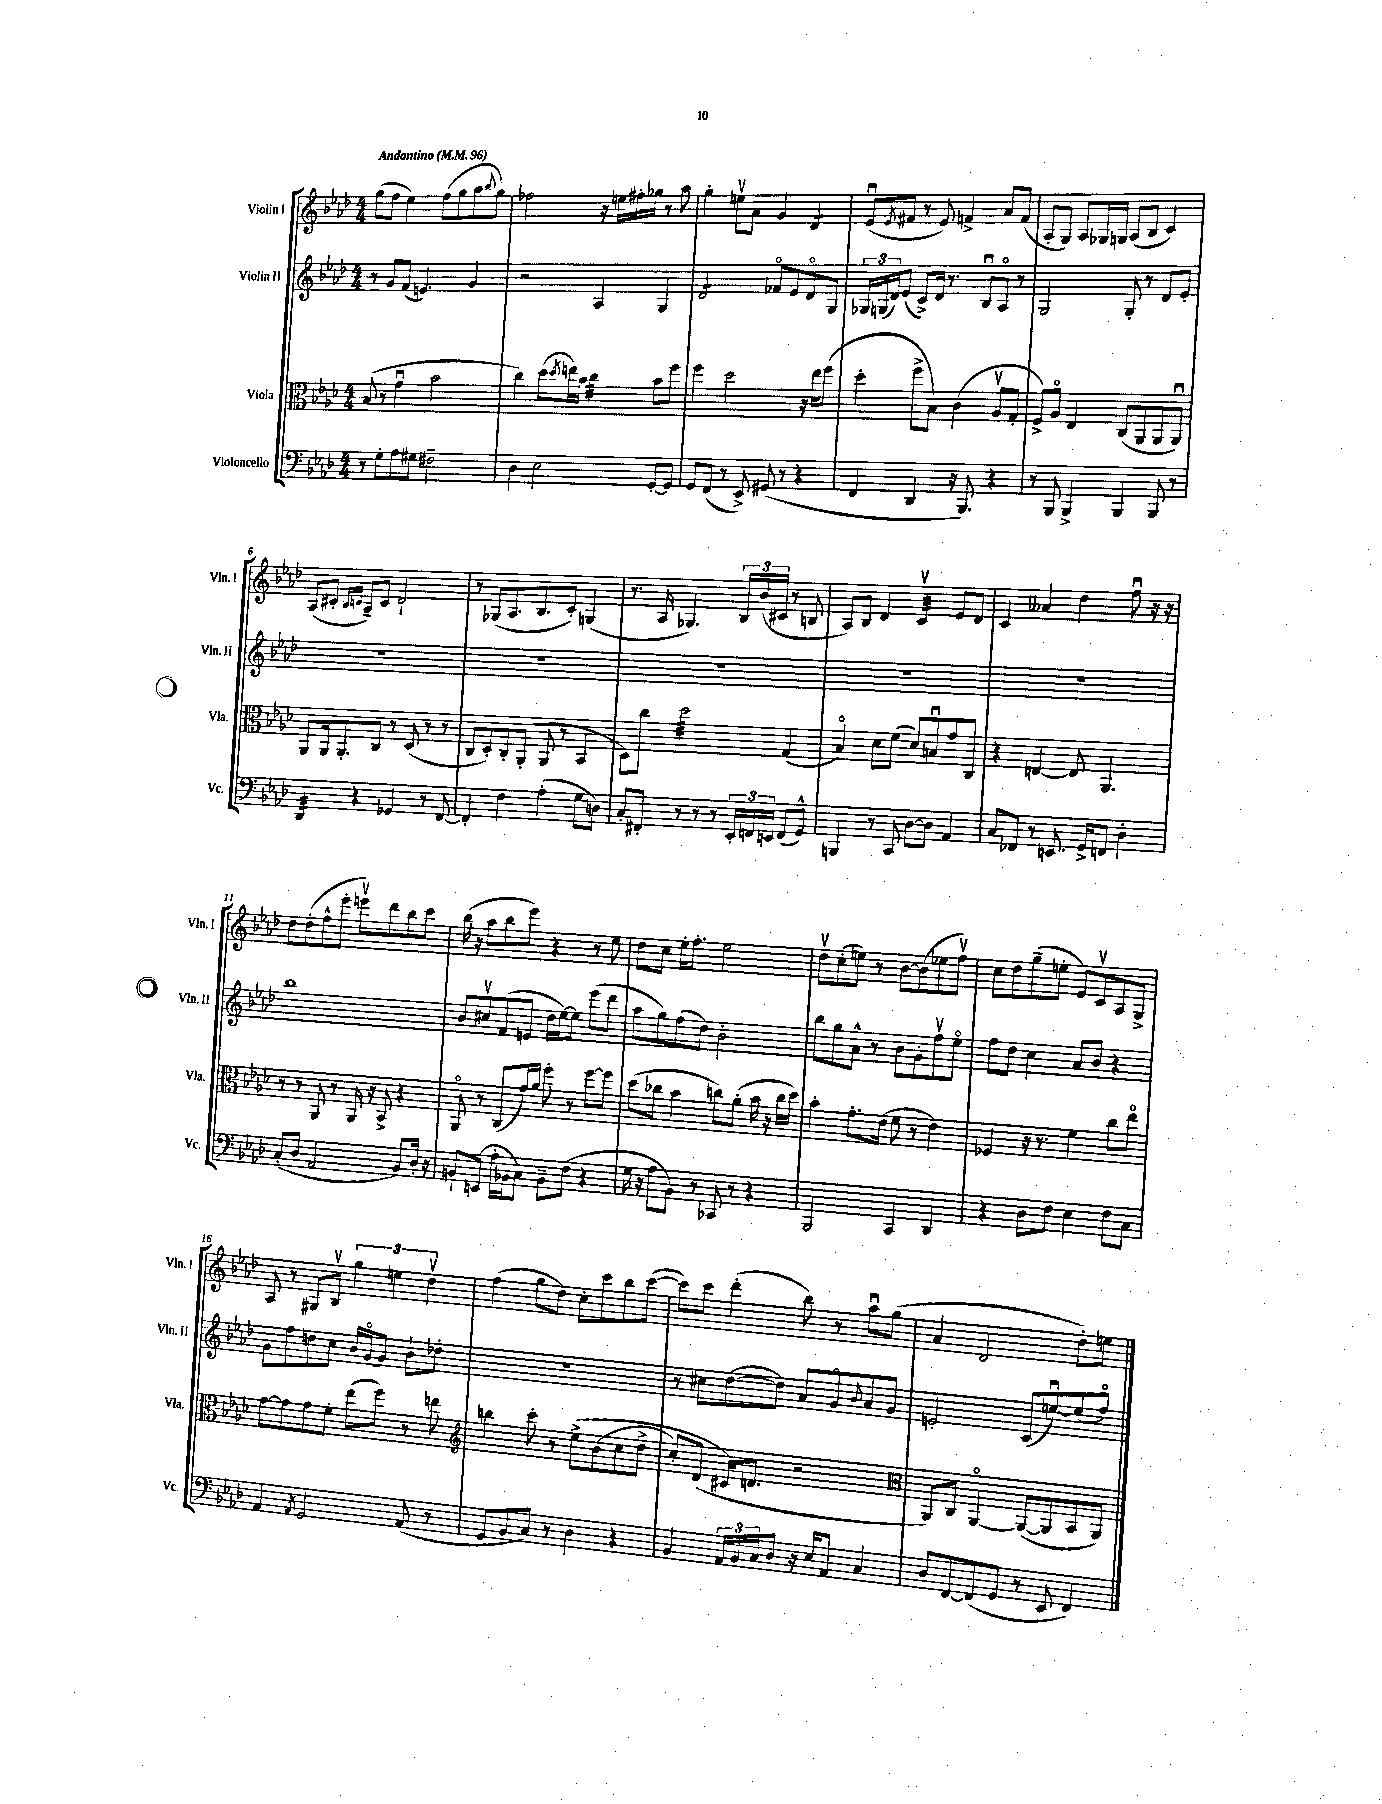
<<
\new StaffGroup <<
\new Staff = "s0" \with { instrumentName = "Violin I" shortInstrumentName = "Vln. I" } {
    \clef treble \key aes \major \numericTimeSignature \time 4/4 \tempo "Andantino" 4 = 96
    g''8( f''8 ees''4) f''8( g''8 aes''8 \appoggiatura { bes''8 } g''8) |
    fes''2 r16 e''16 fis''16-. ges''16 r8 aes''8 |
    g''4-. e''8\upbow aes'8 g'4 des'4:8 |
    ees'8\downbow( \acciaccatura { ees'8 } fis'8 r8 ees'8) f'4-> aes'8 f'8( |
    aes8-. g8) aes8 ges16 g16 aes8( bes8 c'4) |
    aes8( cis'8-. \grace { bes16 c'16 } aes8--) c'8 des'2-! |
    r8 ges8( aes8. bes8. c'8-.) g4( |
    r8. aes16 ges4.) \tuplet 3/2 { bes16 bes'16( cis'16 } r8 b8 |
    aes8) bes8 des'4 c'4:32\upbow ees'8 des'8 |
    c'4 aeses'4 des''4 f''8\downbow r16 r16 |
    des''8 des''8-.( f''8-^ ees'''8-. e'''8\upbow) des'''8 bes''8 c'''8 |
    bes''16( r16 aes''8 bes''8 ees'''8) r4 r8 ees''8 |
    des''8 c''8 ees''16-. f''8.-. ees''2 |
    des''8\upbow c''8-.( e''8) r8 bes'8~ bes'8( ees''8 f''8\upbow) |
    c''8 des''8 g''8--( e''8-. ees'8) c'8\upbow aes8 g8-> |
    aes8 r8 gis8 bes8\upbow \tuplet 3/2 { g''4 e''4 des''4\upbow } |
    f''4( g''8 des''8) c''8-. c'''8 bes''8 c'''8~( |
    c'''8) c'''8 des'''4-.( bes''8) r8 aes''8\downbow g''8( |
    aes'4 des'2 des''8-.) e''8 \bar "|." |
}
\new Staff = "s1" \with { instrumentName = "Violin II" shortInstrumentName = "Vln. II" } {
    \clef treble \key aes \major \numericTimeSignature \time 4/4
    r8 g'8 f'8( e'4.) g'4 |
    r2 aes4 g4 |
    des'2:8 fes'8\flageolet ees'8 des'8\flageolet g8 |
    \tuplet 3/2 { ges16 g16( des'16) } ees'8( c'8->) des'16 r8. bes8\downbow aes8\flageolet r8 |
    g2 g8-. r8 des'8 ees'8-. |
    R1 |
    R1 |
    R1 |
    R1 |
    R1 |
    bes''1 |
    bes'8 cis''8\upbow f'8( e'8 des''16 ees''16~) ees''8 ees'''8( des'''8 |
    aes''8 g''8) f''8( des''8) bes'2-. |
    bes''8 g''8 aes'8-^ r8 bes'8 g'8-. f''8\upbow ees''8\flageolet |
    f''8 des''8 c''4 aes'8 bes'8 r4 |
    g'8 f''8 d''8 c''8 bes'16 g'16~\flageolet g'8 bes'8-! des''8-. |
    R1 |
    r8 cis''8 des''8~( des''8) aes'8 g'8\flageolet \appoggiatura { bes'8 } aes'8 g'8 |
    e'2-. c'8( e''8~\downbow) e''8( f''8\flageolet) \bar "|." |
}
\new Staff = "s2" \with { instrumentName = "Viola" shortInstrumentName = "Vla." } {
    \clef alto \key aes \major \numericTimeSignature \time 4/4
    bes8( r8 g'4\downbow bes'2 |
    c''4) des''8( \acciaccatura { des''8 } e''16) bes'16 c''4:32 bes'8 f''8 |
    f''4 des''2 r16 ees''16 f''8( |
    des''4-. f''8-> bes8) c'4( aes8\upbow g8-. |
    f8->) aes8\flageolet ees4 c8( aes,8 aes,8 aes,8\downbow) |
    aes,8 aes,16 aes,8.-. c8 r8 des8( r8 r8 |
    c8 des8-.) c8-. aes,8-.( aes,8 r8 bes,4 |
    des8) c''8 des''2:32 g4( |
    bes4\flageolet) des'8 f'8( des'8) b8\downbow g'8 c8 |
    r4 e4~ e8 aes,4. |
    r8 r8 aes,8 r8 aes,16 r16 bes,8-> r4 |
    aes,8\flageolet r8 c8( g'16) aes'16 f''8-. r8 f''8~ f''8 |
    des''8( ces''8 bes'4 c''8) aes'8-.( bes'16 r16 c''16 des''16) |
    bes'4-. g'8.-. ees'16( f'8 r8 ees'4) |
    fes4 r16 r8. f'4 c''8 ees''8\flageolet |
    g'8~ g'8 g'8 f'8-. ees''8( f''8) r8 e''8 |
    \clef treble b''4 c'''8-. r8 ees''8->\( bes'8( c''8 des''8-> |
    c''8-.) des'8( cis'16\) d'8. r2 |
    \clef alto aes,8) c8 aes,4~\flageolet aes,8~( aes,8 bes,8 aes,8) \bar "|." |
}
\new Staff = "s3" \with { instrumentName = "Violoncello" shortInstrumentName = "Vc." } {
    \clef bass \key aes \major \numericTimeSignature \time 4/4
    r8 g8-. aes8 gis8 fis2-- |
    des4 ees2 g,8~-. g,8 |
    g,8 f,8( r8 ees,8->) gis,8( r8 r4 |
    f,4 des,4 r16 bes,,8.) r4 |
    r8 bes,,8 bes,,4-> bes,,4 bes,,8 r8 |
    des,4:32 r4 ges,4 r8 f,8~ |
    f,4-. f4 aes4-.( g8 d8) |
    c8-. fis,8-. r8 r8 r8 \tuplet 3/2 { ees,16-. f,16 e,16 } f,8( g,8-^) |
    b,,4 r8 c,8 des8~ des8 aes,4 |
    c8 fes,8 r8 e,8. g,16-> f,8 des4-. |
    c8-.( des8 aes,2 bes,8) des16-. r16 |
    b,8-! e,8( aes16-. bes,16 c8) bes,8-- f8( r4 |
    g16 r16 aes8 bes,8) r8 ces,8 r8 r4 |
    bes,,2 c,4 des,4 |
    r4 des8 f8 ees4 f8 c8 |
    aes,4 \acciaccatura { aes,8 } g,2 aes,8( r8 |
    g,8 bes,8 c8) r8 des4 r4 |
    bes,4 \tuplet 3/2 { aes,16 bes,16 c16 } des8 r16 ees16 aes,8 c4 |
    des8 f,8~ f,8( g,8 r8 ees,8 f,4) \bar "|." |
}
>>
>>
